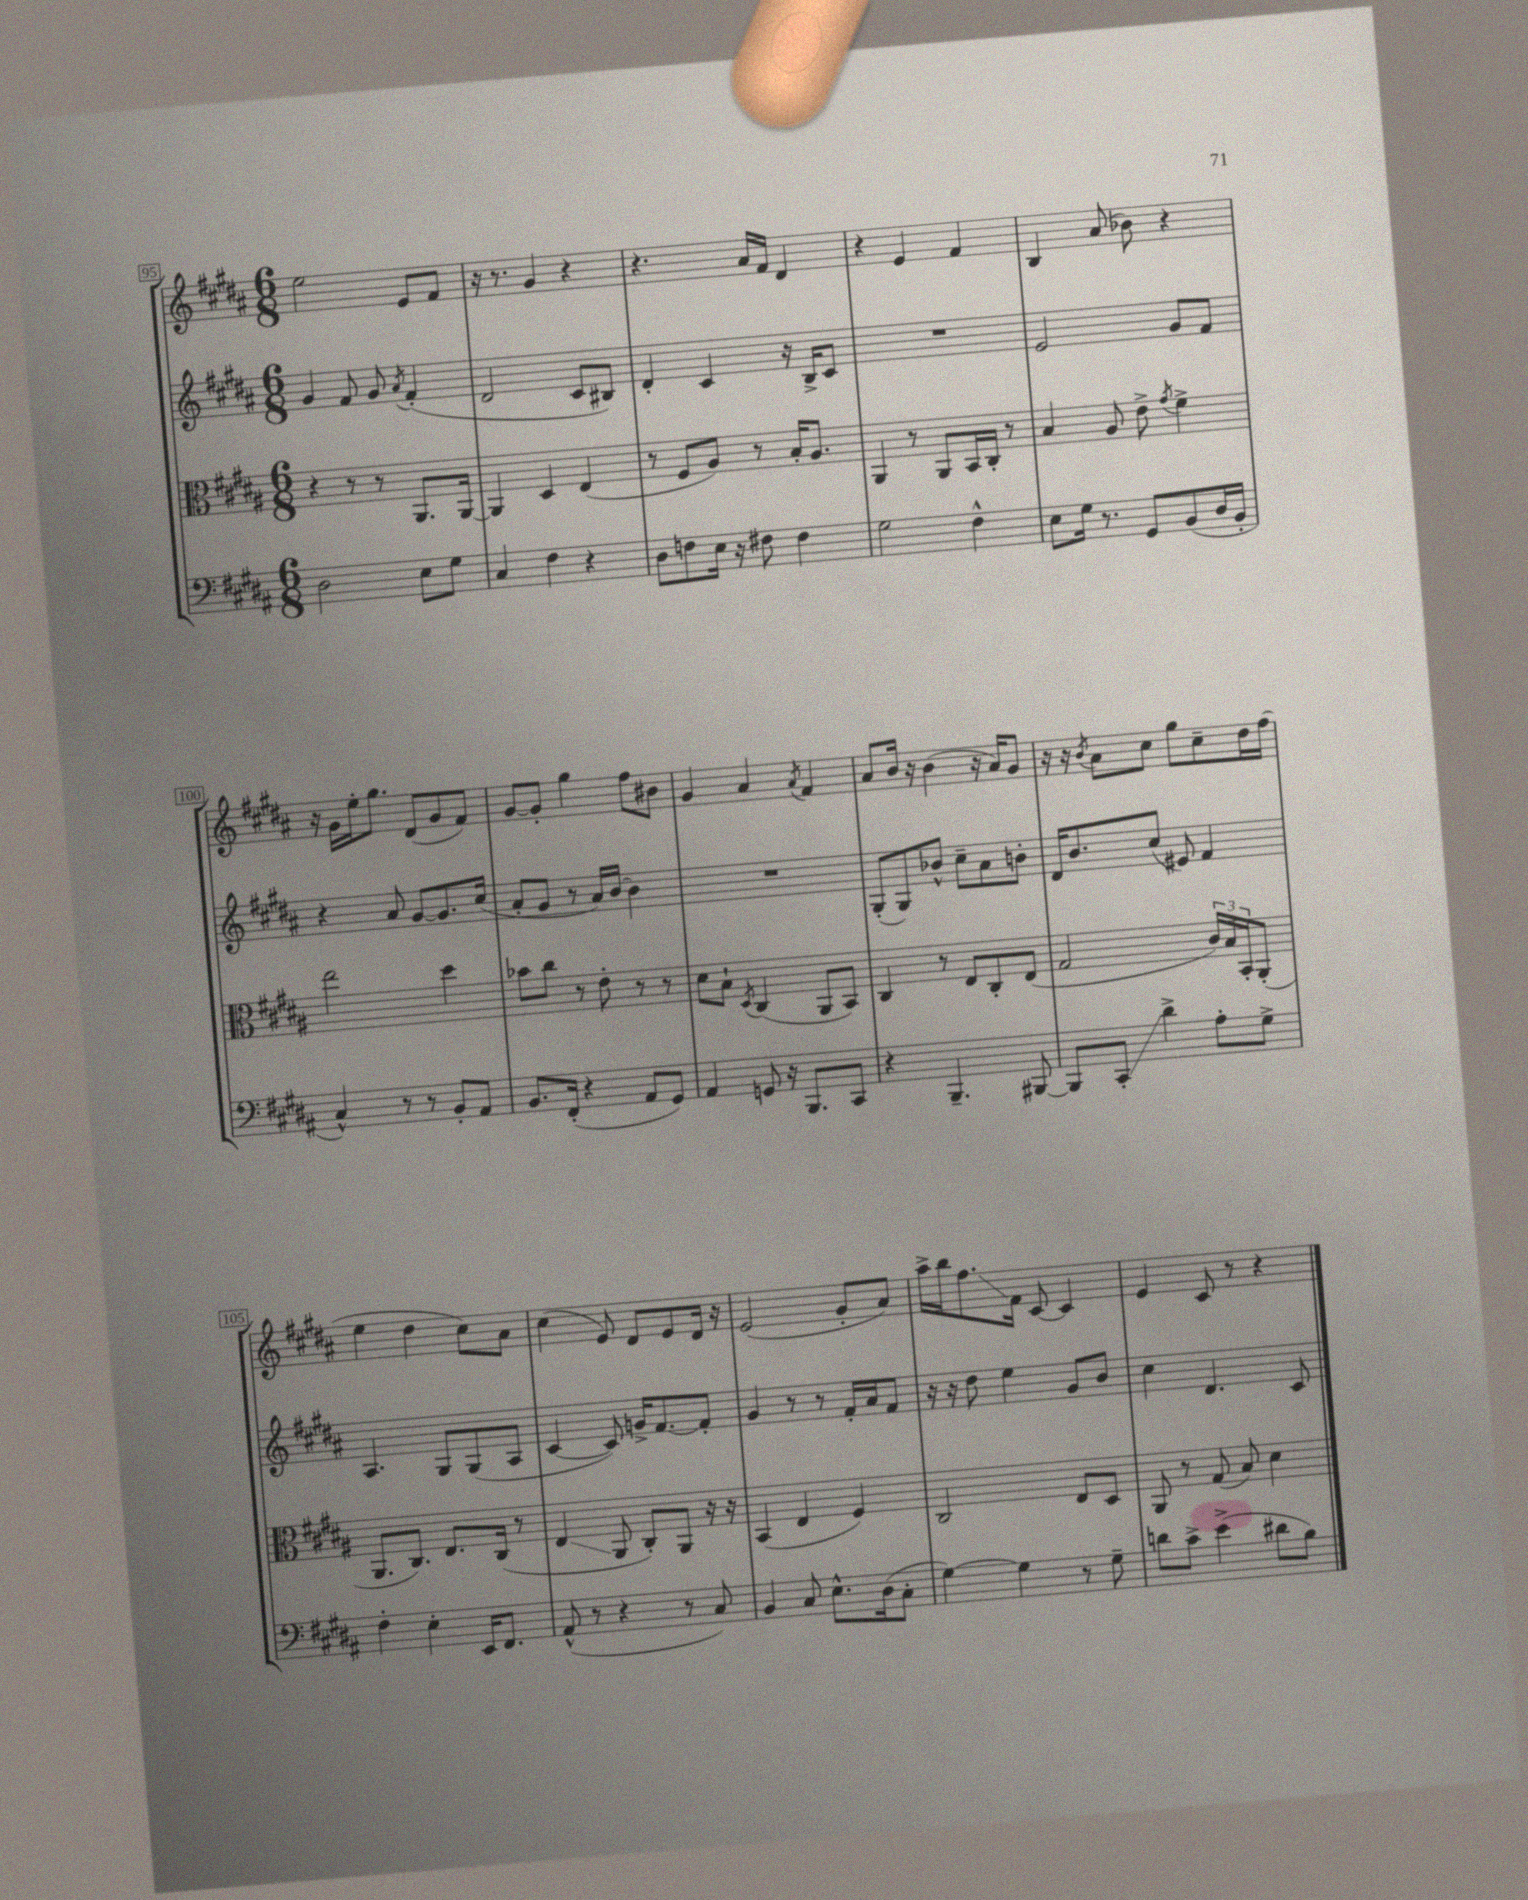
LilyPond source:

<<
\new StaffGroup <<
\new Staff = "s0" {
    \clef treble \key b \major \numericTimeSignature \time 6/8
    e''2 e'8 fis'8 |
    r16 r8. gis'4 r4 |
    r4. ais'16 fis'16 dis'4 |
    r4 e'4 fis'4 |
    b4 ais'8( bes'8) r4 |
    r16 gis'16 e''16-. gis''8. dis'8( gis'8 fis'8) |
    gis'8~ gis'8-. gis''4 fis''8 bis'8 |
    gis'4 ais'4 \acciaccatura { ais'8 } fis'4 |
    ais'8 b'16 r16 b'4( r16 ais'16) gis'8 |
    r16 r16 \acciaccatura { b'8 } ais'8 cis''8 gis''8 cis''8-- dis''16 fis''16( |
    e''4 dis''4 cis''8) ais'8 |
    cis''4( e'8) dis'8 e'8 dis'16 r16 |
    e'2( gis'8-. ais'8) |
    ais''16-> b''16 fis''8.\glissando fis'16 cis'8~ cis'4 |
    e'4 cis'8 r8 r4 \bar "|." |
}
\new Staff = "s1" {
    \clef treble \key b \major \numericTimeSignature \time 6/8
    gis'4 fis'8 gis'8 \acciaccatura { ais'8 } fis'4-.( |
    dis'2 cis'8 bis8) |
    dis'4-. cis'4 r16 b16-> cis'8 |
    R2. |
    e'2 gis'8 fis'8 |
    r4 ais'8 gis'8~ gis'8. cis''16( |
    ais'8-. gis'8 r8 ais'16) b'16~ b'4 |
    R2. |
    gis8-.( gis8) bes'8-^ cis''8-- ais'8 b'8-. |
    dis'16 b'8. cis''8( eis'8) fis'4 |
    ais4. gis8 gis8( ais8 |
    cis'4~ cis'8) g'16-> fis'8.~ fis'8-. |
    gis'4 r8 r8 fis'16-. ais'16 fis'8 |
    r16 r16 dis''8 e''4 gis'8 b'8 |
    cis''4 dis'4. cis'8 \bar "|." |
}
\new Staff = "s2" {
    \clef alto \key b \major \numericTimeSignature \time 6/8
    r4 r8 r8 ais,8. ais,16~ |
    ais,4 dis4 e4( |
    r8 fis8 ais8) r8 b16-. ais8. |
    ais,4 r8 ais,8 b,16 cis16-. r8 |
    b4 ais8 e'8-> \acciaccatura { gis'8 } fis'4-> |
    e''2 dis''4 |
    bes'8 cis''8 r8 e'8-. r8 r8 |
    dis'8 b8-! \acciaccatura { dis8 } cis4( ais,8 b,8) |
    cis4 r8 e8 cis8-. e8( |
    gis2 \tuplet 3/2 { cis'16) b16 b,16-. } ais,8-.( |
    ais,8. cis8.) e8. cis16( r8 |
    e4\glissando ais,8 cis8-.) ais,8 r16 r16 |
    b,4( e4 fis4) |
    cis2 e8 dis8 |
    ais,8 r8 gis8( b8) dis'4 \bar "|." |
}
\new Staff = "s3" {
    \clef bass \key b \major \numericTimeSignature \time 6/8
    dis2 e8 gis8 |
    cis4 fis4 r4 |
    dis8 f8 e16 r16 fis8 fis4 |
    gis2 fis4-^ |
    e8 gis16 r8. gis,8 b,8( dis16 b,16-. |
    cis4-^) r8 r8 b,8-. ais,8 |
    b,8. fis,16-.( r4 ais,8 gis,8) |
    ais,4 g,8 r16 b,,8. cis,8 |
    r4 b,,4.-- bis,,8~ |
    bis,,8 cis,8-.\glissando dis'4-> ais8-. gis8-> |
    fis4-. e4-. e,16 fis,8. |
    ais,8-^( r8 r4 r8 cis8) |
    b,4 cis8 e8.-^ dis16( cis8-. |
    gis4~) gis4 r8 gis8-- |
    d'8 cis'8-> e'4->( dis'8 b8) \bar "|." |
}
>>
>>
\layout { \context { \Score currentBarNumber = #95 \override BarNumber.stencil = #(make-stencil-boxer 0.1 0.3 ly:text-interface::print) } }
